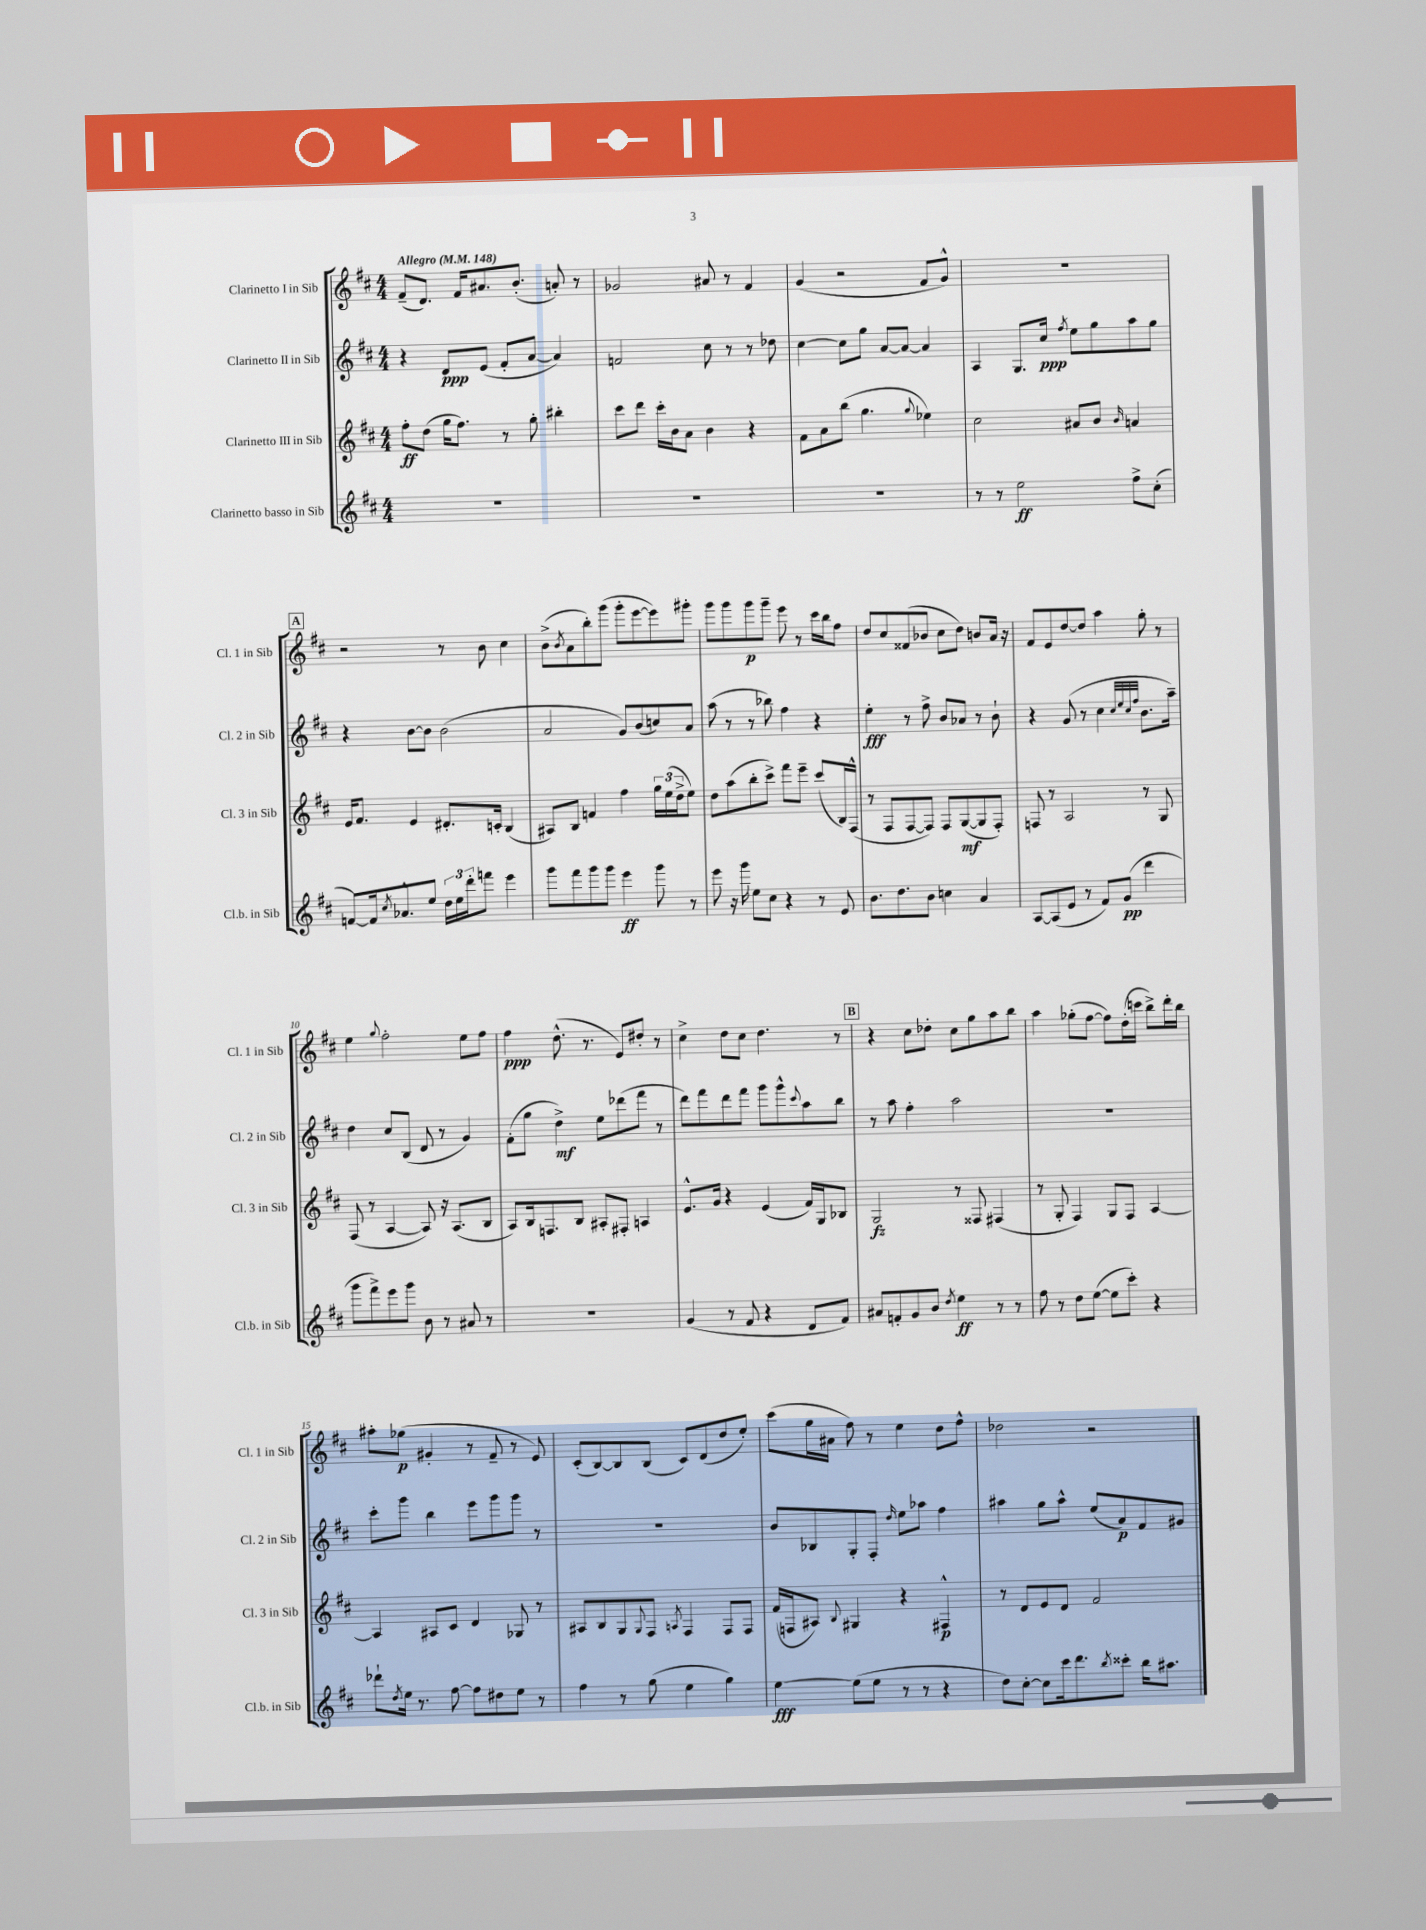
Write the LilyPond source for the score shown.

<<
\new StaffGroup <<
\new Staff = "s0" \with { instrumentName = "Clarinetto I in Sib" shortInstrumentName = "Cl. 1 in Sib" } {
    \clef treble \key d \major \numericTimeSignature \time 4/4 \tempo "Allegro" 4 = 148
    fis'8--( d'8.) fis'16 ais'8. b'8.-.( a'8-.) r8 |
    ges'2 ais'8 r8 fis'4 |
    g'4( r2 fis'8 g'8-^) |
    R1 |
    \mark \markup { \box "A" } r2 r8 b'8 cis''4 |
    b'8->( \acciaccatura { b'8 } a'8 b''8-.) g'''8( g'''8-. e'''8~ e'''8) gis'''8-. |
    g'''8 g'''8 g'''8\p g'''8-- e'''8 r8 cis'''16 b''16 fis''8 |
    d''8 cis''8 fisis'8( bes'8 cis''8 d''8) b'8 a'16 r16 |
    fis'8 e'8 d''8~ d''8 a''4 g''8-. r8 |
    e''4 \appoggiatura { g''8 } fis''2-. e''8 fis''8 |
    fis''4\ppp d''8.-^( r8. e'8) dis''8-. r8 |
    cis''4-> d''8 cis''8 d''4. r8 |
    \mark \markup { \box "B" } r4 cis''8 des''8-. cis''8 g''8 a''8 b''8 |
    a''4 ges''8-.( fis''8~ fis''8) d''16-.( c'''16 b''8->) d'''16-. b''16 |
    ais''8-. ges''8\p( gis'4-. r8 fis'8-- r8 e'8) |
    cis'8-.( b8~) b8 b8( cis'8) d'8( d''8 e''8-.) |
    cis'''8( g''16 ais'16 fis''8) r8 e''4 d''8 fis''8-^ |
    des''2 r2 \bar "|." |
}
\new Staff = "s1" \with { instrumentName = "Clarinetto II in Sib" shortInstrumentName = "Cl. 2 in Sib" } {
    \clef treble \key d \major \numericTimeSignature \time 4/4
    r4 d'8\ppp e'8( fis'8-. a'8~ a'4) |
    f'2 cis''8 r8 r8 des''8 |
    cis''4~ cis''8 g''8 a'8~ a'8~ a'4 |
    a4 g8. cis''16\ppp \acciaccatura { fis''8 } e''8 g''8 a''8 g''8 |
    \mark \markup { \box "A" } r4 b'8~ b'8 b'2( |
    a'2 g'8) b'8( c''8) a'8 |
    a''8( r8 r8 bes''8) fis''4 r4 |
    e''4-.\fff r8 fis''8-> b'8 aes'8 r8 b'8-! |
    r4 g'8( r8 cis''4 \grace { cis''32 e''32 cis''32 fis''32 } b'8. a''16--) |
    d''4 cis''8 b8( d'8 r8 g'4) |
    fis'8-.( g''8 d''4->\mf) e''8 des'''8( fis'''8 r8 |
    d'''8) fis'''8 d'''8 fis'''8 g'''8 g'''8-^ \appoggiatura { cis'''8 } a''8 b''8 |
    \mark \markup { \box "B" } r8 a''8 fis''4-. a''2 |
    R1 |
    cis'''8-. g'''8 b''4 e'''8 g'''8 g'''8 r8 |
    R1 |
    b'8 bes8 g8-. fis8-. \grace { d''16 } e''8 aes''8 fis''4 |
    ais''4 g''8 ais''8-^ e''8( a'8\p) fis'8 gis'8 \bar "|." |
}
\new Staff = "s2" \with { instrumentName = "Clarinetto III in Sib" shortInstrumentName = "Cl. 3 in Sib" } {
    \clef treble \key d \major \numericTimeSignature \time 4/4
    fis''8-.\ff d''8( g''16 fis''8.) r8 g''8-. bis''4-. |
    cis'''8 d'''8 cis'''16-. b'16 a'8 b'4 r4 |
    fis'8 a'8 b''8( g''4. \appoggiatura { g''8 } ees''4) |
    cis''2 ais'8 b'8 \grace { b'16 } a'4 |
    \mark \markup { \box "A" } e'16 fis'8. e'4 dis'8.-. c'16-. b4( |
    ais8) b8 f'4 fis''4 \tuplet 3/2 { g''16 e''16( d''16-> } e''8) |
    d''8 a''8( b''8-. cis'''8->) fis'''8 e'''8-- cis'''8( b16) fis16-^( |
    r8 fis8 fis8~ fis8) fis8 g8~\mf( g8 fis8-.) |
    f8 r8 a2 r8 g8 |
    fis8( r8 a4~ a8) r16 a8.( b8 |
    a8) b16 f8. b8 ais8-. fis8-. a4 |
    e'8.-^ g'16 r4 e'4( fis'16) g16 bes8 |
    \mark \markup { \box "B" } g2\fz r8 fisis8 fis4( |
    r8 g8-. fis4) g8 fis8 a4~ |
    a4 ais8 cis'8 d'4 ges8 r8 |
    ais8 b8 g8 \appoggiatura { g8 } fis8 \acciaccatura { a8 } fis4 fis8 fis8 |
    fis'16( f16 ais8) \appoggiatura { b8 } gis4 r4 fis4-^\p |
    r8 d'8 e'8 d'8 fis'2 \bar "|." |
}
\new Staff = "s3" \with { instrumentName = "Clarinetto basso in Sib" shortInstrumentName = "Cl.b. in Sib" } {
    \clef treble \key d \major \numericTimeSignature \time 4/4
    R1 |
    R1 |
    R1 |
    r8 r8 e''2\ff fis''8-> cis''8-.( |
    \mark \markup { \box "A" } f'8~) f'16 \acciaccatura { cis''8 } aes'8.-^ e''8 \tuplet 3/2 { d''16 e''16 d'''16-. } f'''8 e'''4 |
    g'''8 fis'''8 g'''8 g'''8 e'''4\ff g'''8 r8 |
    e'''8 r16 g'''16 e''8 cis''8 r4 r8 e'8 |
    b'8. d''8. b'8 c''4 a'4 |
    a8~ a8( e'8 r8 fis'8) g'8\pp( d'''4 |
    g'''8 fis'''8->) e'''8 g'''8 b'8 r8 ais'8 r8 |
    R1 |
    g'4( r8 fis'8 r4 d'8 fis'8) |
    \mark \markup { \box "B" } ais'8 f'8-. g'8 b'8 \acciaccatura { d''8 } e''4\ff r8 r8 |
    fis''8 r8 d''8 e''8~( e''8 cis'''8-.) r4 |
    des'''8-! \acciaccatura { d''8 } e''16 r8. fis''8~ fis''8 dis''8 e''8 r8 |
    fis''4 r8 g''8( e''4 g''4) |
    e''4~\fff e''8( e''8 r8 r8 r4 |
    d''8) cis''8~-. cis''8 cis'''16 d'''8. \acciaccatura { b''8 } cisis'''8-. b''16 ais''8. \bar "|." |
}
>>
>>
